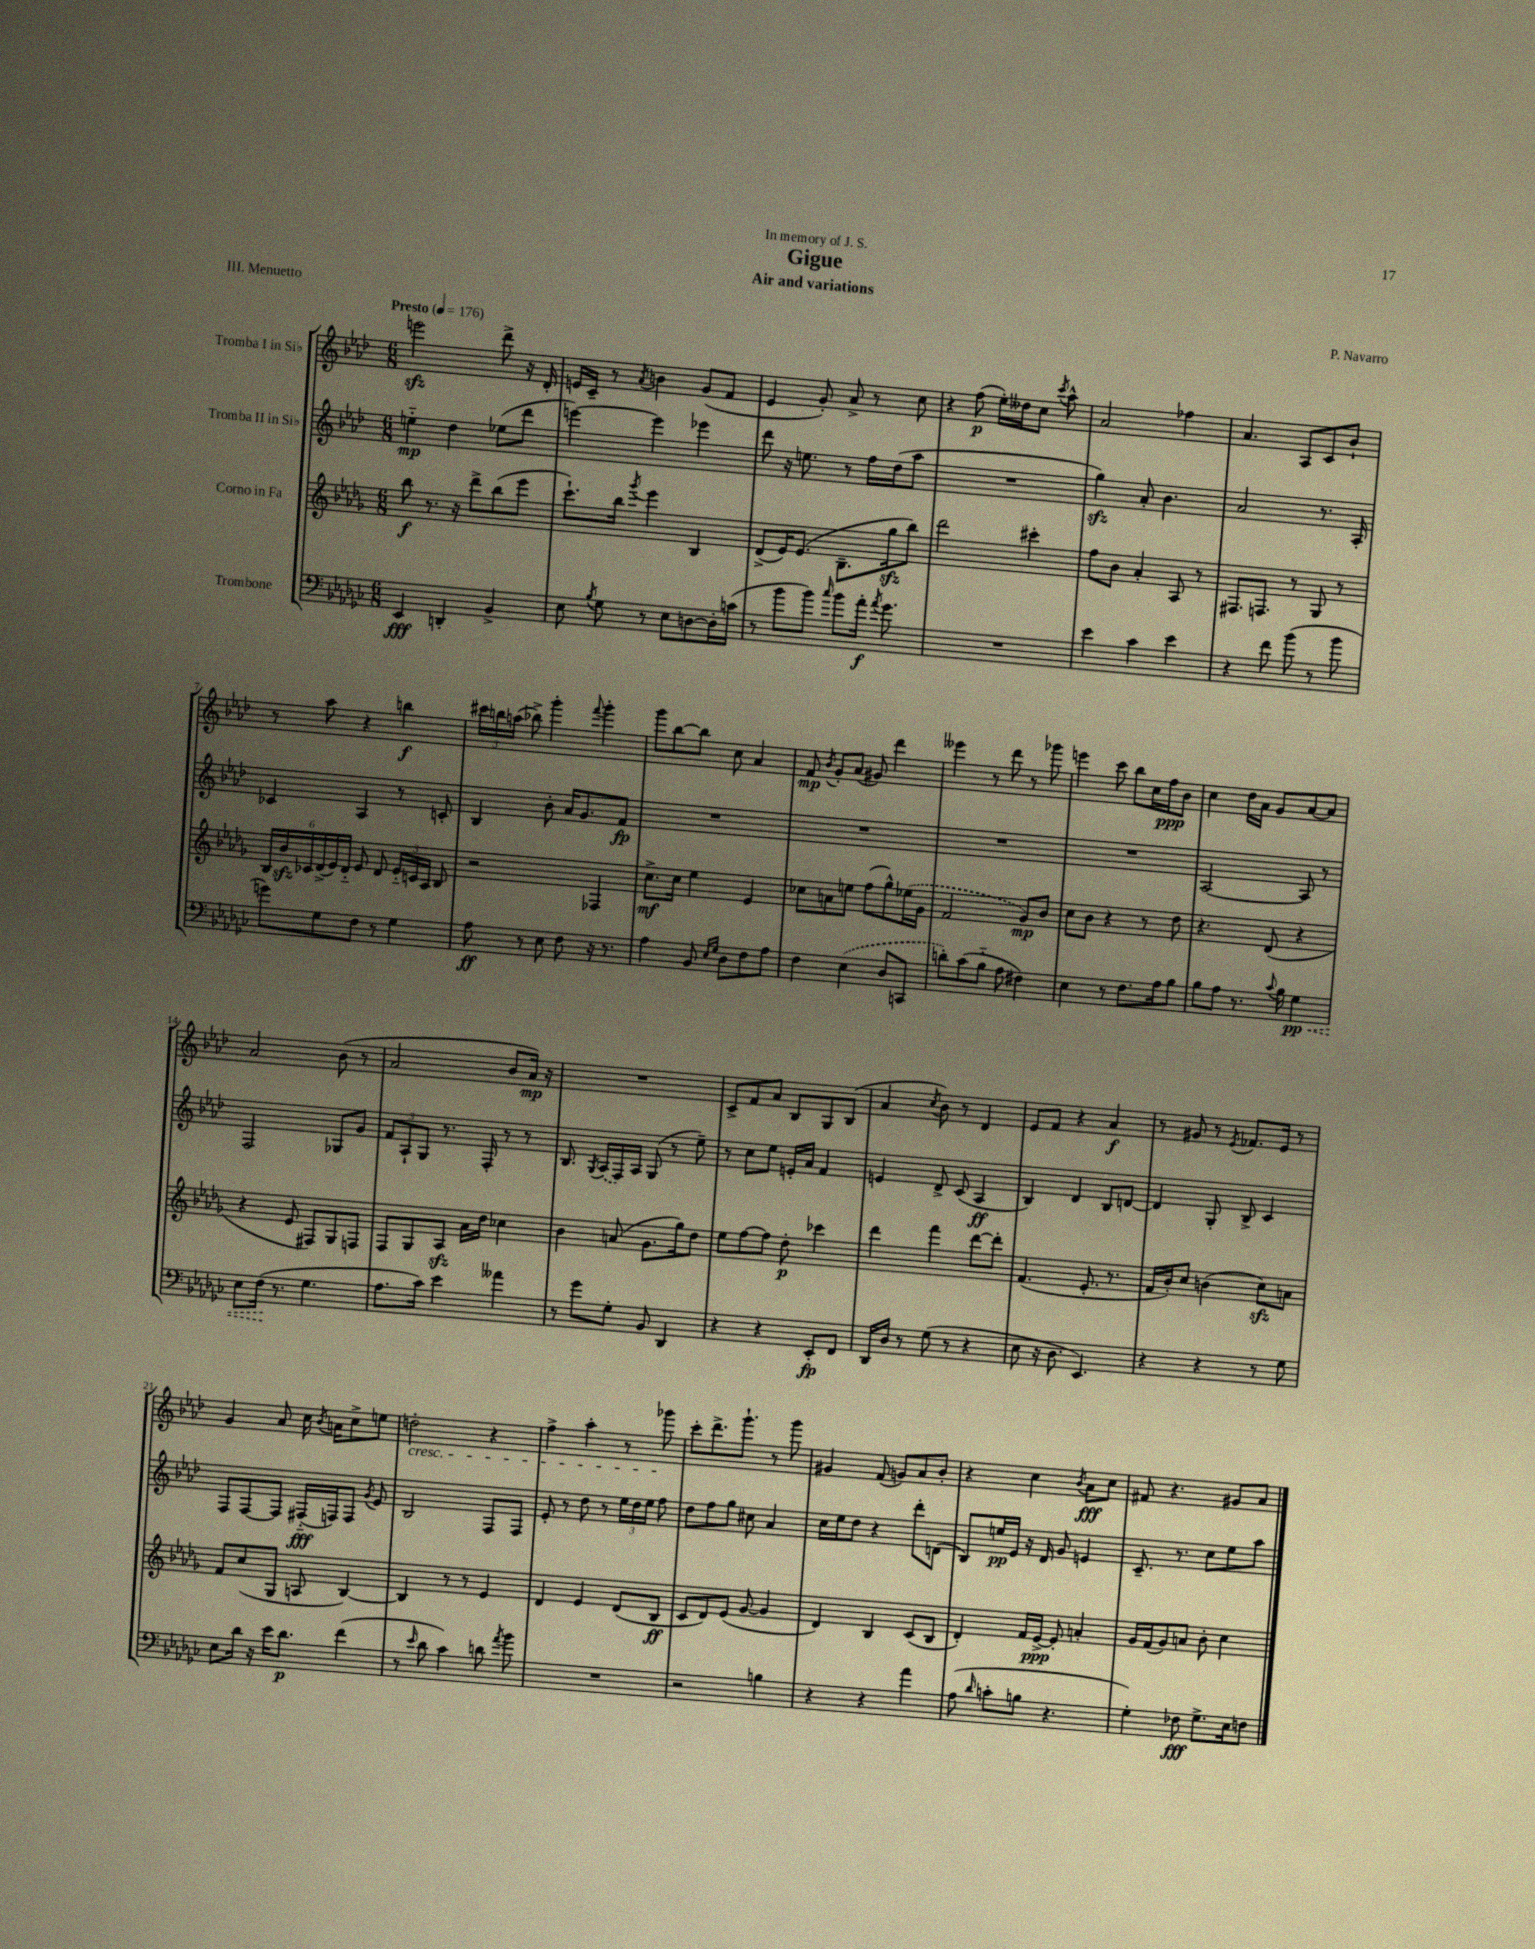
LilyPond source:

\header { title = "Gigue" composer = "P. Navarro" subtitle = "Air and variations" dedication = "In memory of J. S." piece = "III. Menuetto" }
<<
\new StaffGroup <<
\new Staff = "s0" \with { instrumentName = "Tromba I in Sib" } {
    \clef treble \key aes \major \numericTimeSignature \time 6/8 \tempo "Presto" 4 = 176
    \autoBeamOff e'''2\sfz des'''8-> r16 des'16-. |
    e'16[ c'16]-- r8 \acciaccatura { aes'8 } b'4 g'8[( f'8] |
    ees'4 g'8-.) aes'8-> r8 c''8 |
    r4 f''8\p( ees''16[-.) deses''16 c''8] \acciaccatura { c'''8 } aes''8-^ |
    aes'2 fes''4 |
    aes'4. aes8[ c'8 bes'8]-! |
    r8 aes''8 r4 b''4\f |
    \tuplet 3/2 { cis'''16[ b''16 a''16]( } bes''8->) g'''4-. \appoggiatura { f'''8 } g'''4-. |
    g'''8[ bes''8~ bes''8] c''8 aes'4 |
    f'8\mp \acciaccatura { bes'8 } g'8[-. aes'8]( gis'8) des'''4 |
    eeses'''4 r8 des'''8 r8 ges'''8 |
    e'''4 c'''8 bes''8[ c''16 f''16\ppp bes'8] |
    c''4 des''16[ aes'16] g'8[ aes'8~ aes'8] |
    aes'2 bes'8( r8 |
    aes'2 bes'8[ aes'16]\mp) r16 |
    R2. |
    c'8[-> f'8 aes'8] bes8[ g8 bes8]( |
    aes'4 \acciaccatura { c''8 } bes'8) r8 des'4 |
    ees'8[ f'8] r4 aes'4\f |
    r8 gis'8 r8 \acciaccatura { ees'8 } fes'8.[ ees'16] r8 |
    g'4 aes'8 c''16 \acciaccatura { bes'8 } a'16[ c''8-> e''8] |
    d''2-.\cresc r4 |
    f''4-> aes''4-. r8 ges'''8\! |
    c'''8[-. des'''8.-> g'''8.]-! r8 g'''8 |
    gis'4 f'8( g'8[) aes'8 bes'8]-. |
    r4 c''4 \acciaccatura { bes'8 } aes'8[\fff c''8] |
    fis'8 r4. gis'8[ aes'8] \bar "|." |
}
\new Staff = "s1" \with { instrumentName = "Tromba II in Sib" } {
    \clef treble \key aes \major \numericTimeSignature \time 6/8
    \autoBeamOff e''4-_\mp des''4 ees''8[( des'''8] |
    e'''4~) e'''4 ees'''4 |
    des'''8 r16 e''8. r8 f''16[ des''16( aes''8] |
    R2. |
    g''4\sfz) aes'8-. bes'4. |
    aes'2 r8. aes16-. |
    ces'4 aes4 r8 c'8-. |
    bes4 bes'8-. aes'16[ g'8. f'8]\fp |
    R2. |
    R2. |
    R2. |
    R2. |
    aes2~ aes8 r8 |
    f2 ges8[ g'8] |
    \tuplet 3/2 { f'8[ aes8-! g8] } r8. f16-. r8 r8 |
    bes8. \acciaccatura { g8 } \once \slurDashed aes16[( f16) aes16] g8( r8 ees''8--) |
    r8 c''8[ ees''8] e'16[-. aes'16] f'4 |
    e'4 des'8-> c'8( aes4\ff |
    bes4) des'4 bes8[ d'8]~ |
    d'4 g8-. bes8-> c'4 |
    f8[ f8~ f8] fis16[-_\fff( f16) f8] \acciaccatura { g'8 } ees'8 |
    bes2 f8[ f8] |
    ees'8-. r8 des''8 r8 \tuplet 3/2 { ees''16[ des''16 ees''16] } f''8 |
    des''8[ f''8 g''8] cis''8 aes'4 |
    c''16[ ees''16 des''8] r4 des'''8[-. d'8]( |
    bes8[) e''16\pp ees'16] r16 des'16 g'8 e'4 |
    c'8.-- r8. c''8[ ees''8 aes''8] \bar "|." |
}
\new Staff = "s2" \with { instrumentName = "Corno in Fa" } {
    \clef treble \key des \major \numericTimeSignature \time 6/8
    \autoBeamOff bes''8\f r8. r16 des'''8[-> bes''8( ees'''8] |
    c'''8.[-!) bes''16] \acciaccatura { ges'''8 } ees'''4 bes4 |
    des'8[->( ees'16) ees'8.]( bes8.[-- ges''16\sfz bes''8]) |
    des'''2 cis'''4-. |
    f''8[ bes'8] aes'4-. aes8 r8 |
    fis8.[ f8.] r8 ges8 r8 |
    \tuplet 6/4 { bes16[ bes'16\sfz ces'16 des'16->( ees'16) des'16]-_ } ees'8 des'8 \tuplet 3/2 { ees'16[-_ c'16 aes16] } bes8 |
    r2 fes4 |
    c''8.[->\mf c''16] ees''4 ees'4 |
    ces''8[ a'8 e''8] f''8[( ges''8-^) \once \slurDashed ees''16( ges'16] |
    f'2 ges'8[\mp) bes'8] |
    c''8[ bes'8] r4 r8 des''8 |
    r4. des'8( r4 |
    r4 ees'8 fis8[) ges8 f8] |
    f8[ ges8 aes8]\sfz aes'16[ des''16] ces''4 |
    bes'4 a'8( ges'8.[ ges''16) des''8] |
    ees''8[ f''8~ f''8] des''8-.\p ces'''4 |
    des'''4 f'''4 des'''8[~ des'''8]-. |
    f'4.( ees'8.-. r8. |
    f'16[ bes'16-.) c''8] b'4( c''8[\sfz) a'8] |
    f'8[ c''8( ges8] a8 bes4~) |
    bes4 r8 r8 ees'4 |
    des'4 ees'4 des'8[( bes8]\ff |
    c'8[ des'8) ees'8]( ges'8~ ges'4 |
    des'4) bes4 c'8[( bes8] |
    des'4-.) f'16[ ees'16]~->\ppp ees'8-. a'4-. |
    ges'16[ f'16( ges'8) a'8] bes'8-. c''4 \bar "|." |
}
\new Staff = "s3" \with { instrumentName = "Trombone" } {
    \clef bass \key ges \major \numericTimeSignature \time 6/8
    \autoBeamOff ees,4\fff d,4-. bes,4-> |
    ees8 \acciaccatura { bes8 } ges8 r8 ees8[ d8~ d16-. c'16]( |
    r8 bes'8[ bes'8]) \grace { ces''16 } bes'8[ aes'16]-.\f \acciaccatura { aes'8 } ges'8. |
    R2. |
    ees'4 ces'4 ees'4 |
    r4 f'8 bes'8( r8 bes'8 |
    g'8[) ges8 f8] r8 ges4 |
    aes8\ff r8 ees8 f8 r16 r8. |
    aes4 bes,8 \grace { ees16[ ges16] } des8[ f8 aes8] |
    f4 \once \slurDashed ees4( des8[ c,8] |
    d'8[-.) ces'8( bes8]-_ aes8 fis4) |
    ees4 r8 f8.[ aes16 bes8] |
    bes8[ aes8] r8. \appoggiatura { ces'8 } bes16 \once \override Hairpin.style = #'dashed-line ges4\pp\< |
    ees8[ f16]\!( r8. ges4. |
    aes8.[ ces'16]) ees'4 aeses'4 |
    r8 ges'8[ ges8]-. bes,8 des,4 |
    r4 r4 ees,8[-.\fp f,8] |
    des,16[ des16] r8 ges8( r8 r4 |
    ees8 r16 des8. ees,4.) |
    r4 r4 r8 ges8 |
    ees8[ des'16] r16 ees'16[ des'8.]\p f'4( |
    r8 \grace { ees'16 } des'8 ces'4) d'8 \acciaccatura { aes'8 } bes'8 |
    R2. |
    r2 b4 |
    r4 r4 aes'4 |
    aes8( \grace { des'16 } c'8[-. b8] r4. |
    ges4-.) fes8\fff ges8.[-> ees16 f8] \bar "|." |
}
>>
>>
